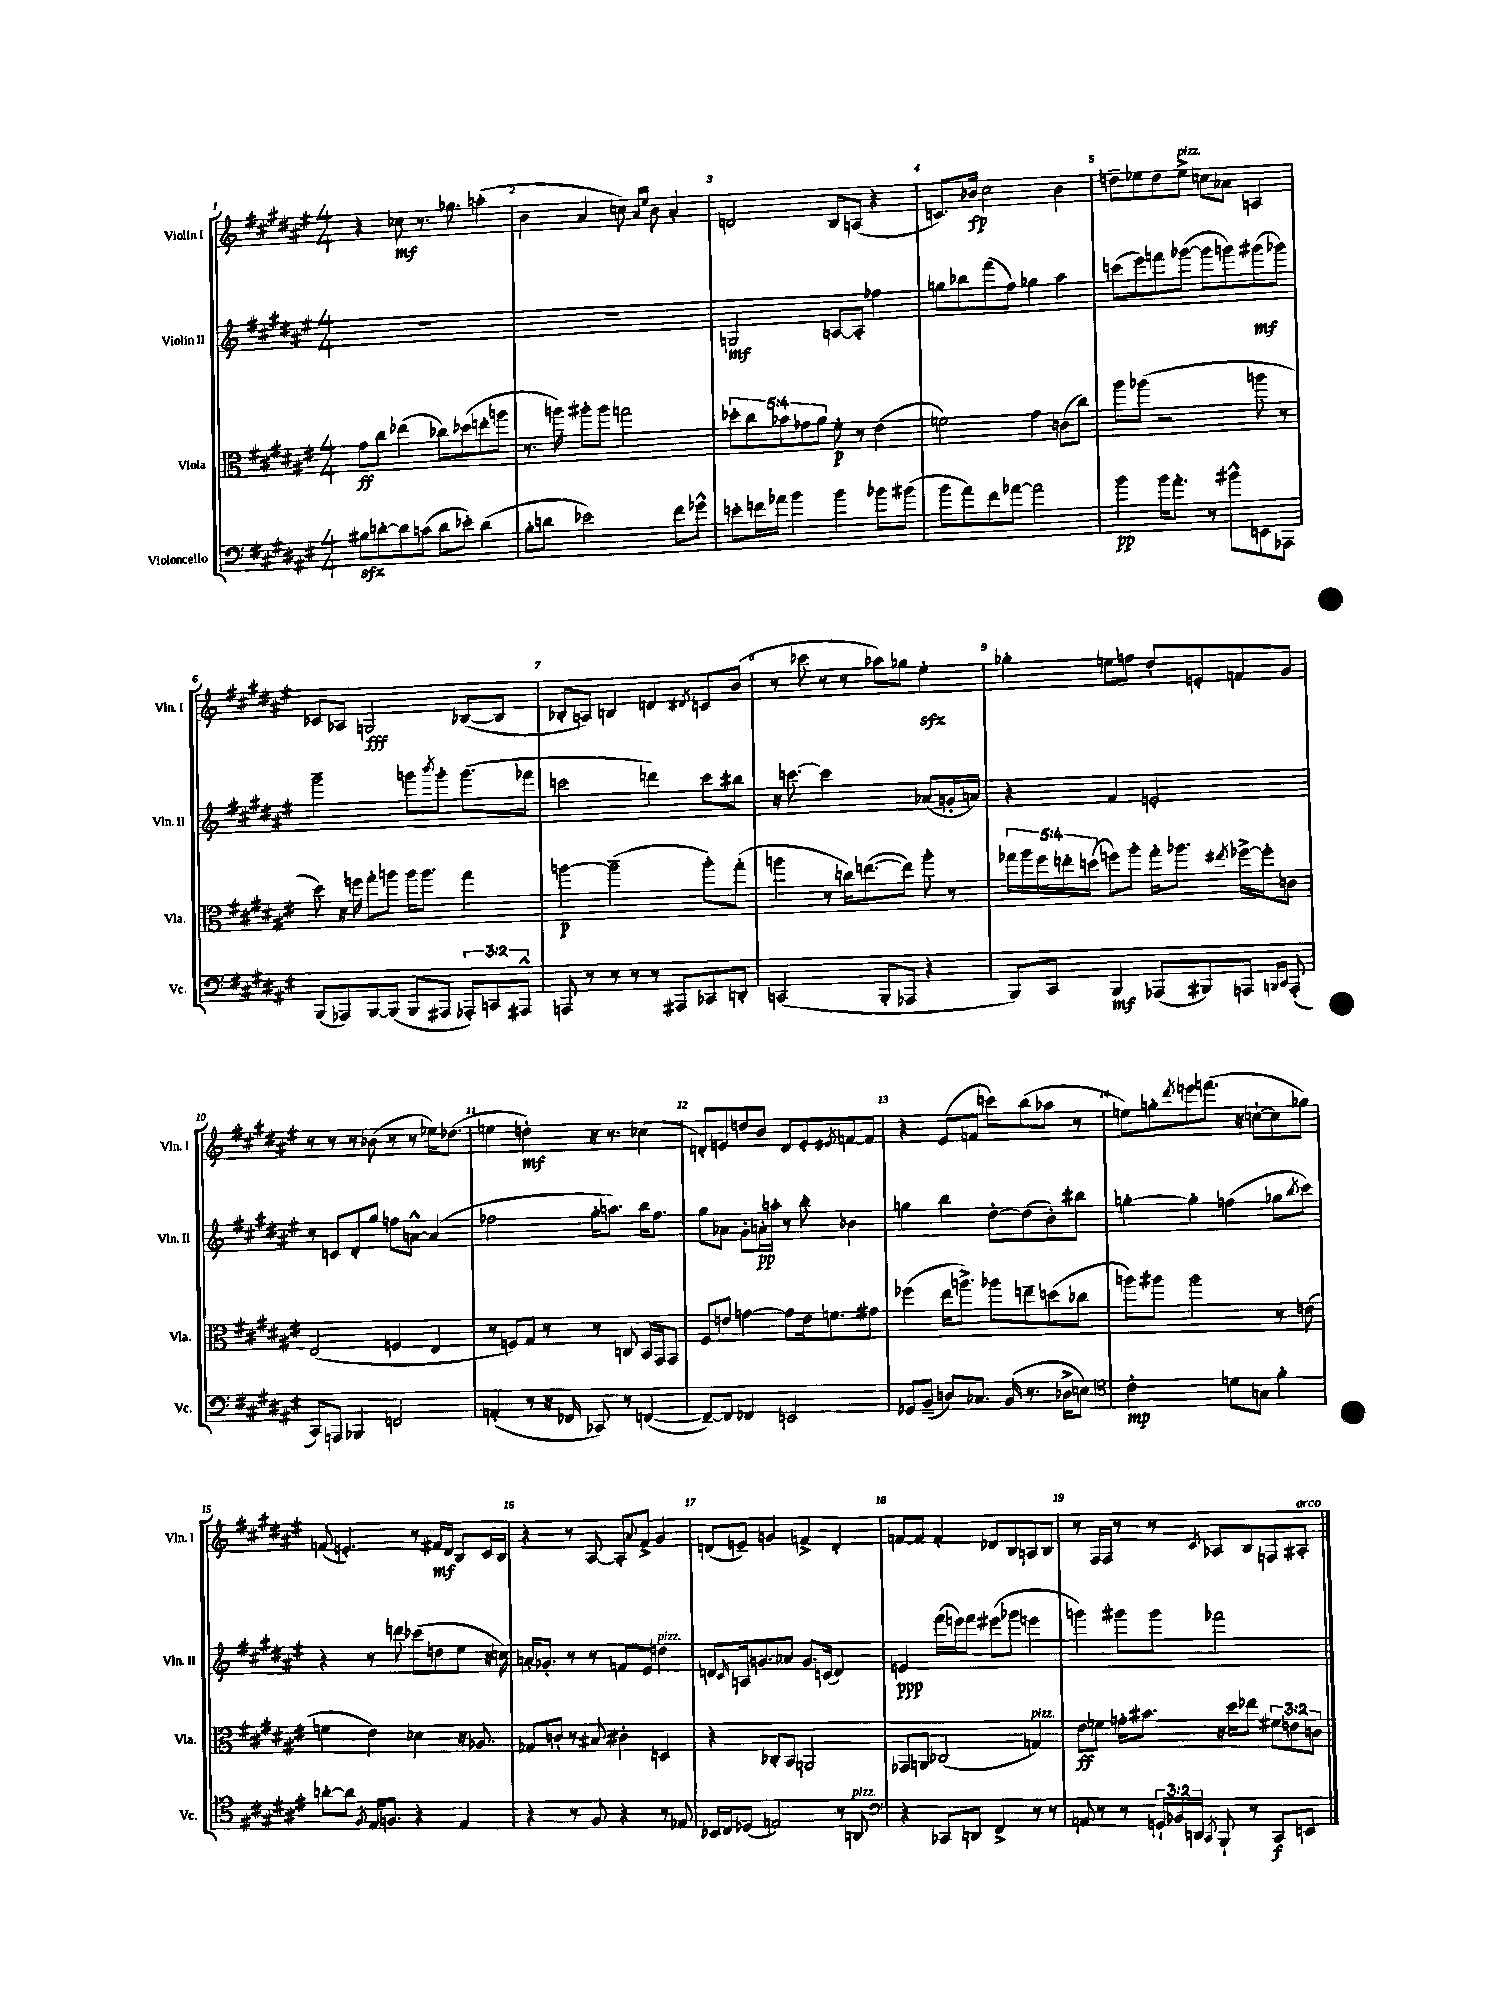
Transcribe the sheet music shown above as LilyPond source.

<<
\new StaffGroup <<
\new Staff = "s0" \with { instrumentName = "Violin I" shortInstrumentName = "Vln. I" } {
    \clef treble \key fis \major \numericTimeSignature \time 4/4
    r4 ces''8\mf r8. ges''8. a''4-.( |
    b'4 ais'4 c''8) \grace { ais'16 eis''16 } b'8 ais'4-. |
    d'2 b8 a8( r4 |
    c'8.) bes'16\fp cis''2 bes'4 |
    d''8-- ees''8 d''8 ees''8->^\markup { \italic "pizz." } c''8 aes'8 a4 |
    ces'8 aes8 g2\fff bes8~( bes8 |
    bes8-. a8) b4 d'4 \acciaccatura { dis'8 } c'8 b'8( |
    r8 ces'''8 r8 r8 aes''8) ges''8 eis''4-.\sfz |
    ges''4-. e''8 f''8 dis''8-. e'8-. f'8 gis'8 |
    r8 r8 r8 bes'8( r8 r8 ees''16) des''8.( |
    e''4 d''4-.\mf) r16 r8. ces''4( |
    d'8-.) e'8 d''8 b'8 d'8 e'8-. \acciaccatura { eis'8 } f'8~ f'8 |
    r4 eis'8( f'8 c'''8) b''8( aes''8 r8 |
    e''8) g''8-. \acciaccatura { dis'''8 } e'''8 f'''8.( r16 c''8~-! c''8 ges''8) |
    f'8( e'4.-.) r8 fis'16\mf dis'16 b8 cis'16 b16 |
    r4 r8 ais8~ ais8-. \appoggiatura { ais'8 } fis'8-> gis'4 |
    d'8( e'8--) g'4 f'4-> d'4-. |
    f'8~ f'8 f'4-. des'8 b8 a8 b8 |
    r8 fis16 fis16 r8 r8 \acciaccatura { cis'8 } aes8 b8 f8 ais8-.^\markup { \italic "arco" } \bar "|." |
}
\new Staff = "s1" \with { instrumentName = "Violin II" shortInstrumentName = "Vln. II" } {
    \clef treble \key fis \major \numericTimeSignature \time 4/4
    R1 |
    R1 |
    g2\mf a8~ a8-. fes''4 |
    g''8 bes''8 fis'''8( fis''8) ges''4 ais''4 |
    c'''8( eis'''8) f'''8 ges'''8~( ges'''8 g'''8) gis'''8\mf( ges'''8) |
    gis'''2-- g'''8 \acciaccatura { b'''8 } g'''8-. g'''8.( fes'''16 |
    c'''2 d'''4) c'''8 bis''8 |
    r16 c'''8.~ c'''2 aes'8( g'16-. a'16) |
    r4 fis'4 e'2-. |
    r8 c'8 dis'8-. gis''8 f''8 a'8~-^ a'4( |
    fes''2 gis''16-. a''8.) b''16 fes''8. |
    gis''8 aes'8 gis'8-. a'16-.\pp a''16-. r8 b''8-. bes'4 |
    g''4 b''4 dis''8~-. dis''8( b'8-.) bis''8 |
    g''4~-. g''4-. f''4( ges''8 \acciaccatura { b''8 } cis'''8) |
    r4 r8 d'''8 ces'''8( d''8 eis''8 r16 c''16) |
    a'16-. ges'8.-. r8 r8 f'8 eis'8 d''4^\markup { \italic "pizz." } |
    d'8 \grace { cis'16 } a16 g'8. aes'8 g'8. c'16( d'4) |
    e'4\ppp fis'''16( e'''16) fis'''8 eis'''8( ges'''8 e'''4 |
    g'''4) gis'''8 gis'''8 fes'''2 \bar "|." |
}
\new Staff = "s2" \with { instrumentName = "Viola" shortInstrumentName = "Vla." } {
    \clef alto \key fis \major \numericTimeSignature \time 4/4 \override Staff.TupletNumber.text = #tuplet-number::calc-fraction-text
    gis'8\ff cis''8 ees''4( ces''8) des''8( e''8-. a''8 |
    r8. a''16) ais''8-. ais''8 g''2 |
    \tuplet 5/4 { des''8-. cis''8 bes'8 ges'8 ais'8 } fis'8-.\p r8 eis'4( |
    f'2) gis'4 c'8( cis''8) |
    ais''8 aes''8( r2 a''8 r8 |
    dis''8) r16 f''16 gis''8-. a''8 a''16 a''8. gis''4 |
    a''4~\p a''2--( a''8-.) gis''8-.( |
    a''4 r8 c''16) e''8.~( e''8) a''8-. r8 |
    \tuplet 5/4 { ges''16 ais''16 fis''16 e''16-. d''16( } f''8) ais''8-. ges''16-. aes''8. \acciaccatura { eis''8 } fes''16~-> fes''16-. c'8 |
    eis2( f4 eis4 |
    r8 f8) gis8 r8 r8 c8 b,16 gis,16 gis,8 |
    fis8 e'8 g'4~ g'8 e'16 f'8. gis'8 |
    fes''4( eis''16 a''8.->) aes''8 e''8-- d''8( ces''8 |
    a''8) ais''8 ais''2 r8 e'8( |
    f'4 eis'4) des'4 r16 aes8. |
    ges8 c'8-. r8 bis8 cis'4-. d4 |
    r4 ces8-. b,8 a,2 |
    ges,8 a,8 ces2( g4^\markup { \italic "pizz." }) |
    eis'8\ff f'8 g'16-. bis'8. r16 dis''16 ees''8 \tuplet 3/2 { fis'8 e'8 c'8 } \bar "|." |
}
\new Staff = "s3" \with { instrumentName = "Violoncello" shortInstrumentName = "Vc." } {
    \clef bass \key fis \major \numericTimeSignature \time 4/4 \override Staff.TupletNumber.text = #tuplet-number::calc-fraction-text
    bis8\sfz d'8~-. d'8 c'8( d'8 ees'8-.) d'4( |
    b8-. d'8 ees'2) fis'8 ges'8-^ |
    e'8-. f'16 aes'16 b'4 b'4 bes'8 bis'8( |
    b'8 ais'8) fis'8 aes'8~ aes'2 |
    b'4\pp b'16 ais'8.-. r8 bis'8-^ e,8 aes,,8 |
    b,,8( aes,,8) b,,8~ b,,8( b,,8 ais,,8 \tuplet 3/2 { aes,,8-.) c,8 ais,,8-^ } |
    a,,8 r8 r8 r8 r8 ais,,8 ces,8 d,8-. |
    c,2( b,,8-. aes,,8 r4 |
    b,,8) cis,8 b,,4\mf aes,,8( bis,,8) a,,8 \grace { b,,16 cis,16 } a,,8-.( |
    cis,8) a,,8 bes,,4 f,2 |
    a,4-.( r8 r16 fes,16 ces,8) r8 f,4~( |
    f,8~--) f,8 fes,4 e,2 |
    ges,8 b,8--( d8) ces8. b,16( r8. des16-> e8) |
    \clef tenor cis'2-.\mp d'8 g8 fis'4-. |
    a'8~-. a'8 \acciaccatura { fis8 } eis16 f8. r4 eis4 |
    r4 r8 fis8 r4 r8 ees8 |
    bes,16 cis16 des8( e2) r8 a,8^\markup { \italic "pizz." } |
    \clef bass r4 ces,8 d,8 fis,4-> r8 r8 |
    a,8 r8 r8 \tuplet 3/2 { g,16-! bes,16 d,16 } \acciaccatura { cis,8 } b,,8-! r8 cis,8\f e,8 \bar "|." |
}
>>
>>
\layout { \context { \Score \override BarNumber.break-visibility = ##(#f #t #t) barNumberVisibility = #all-bar-numbers-visible } }
